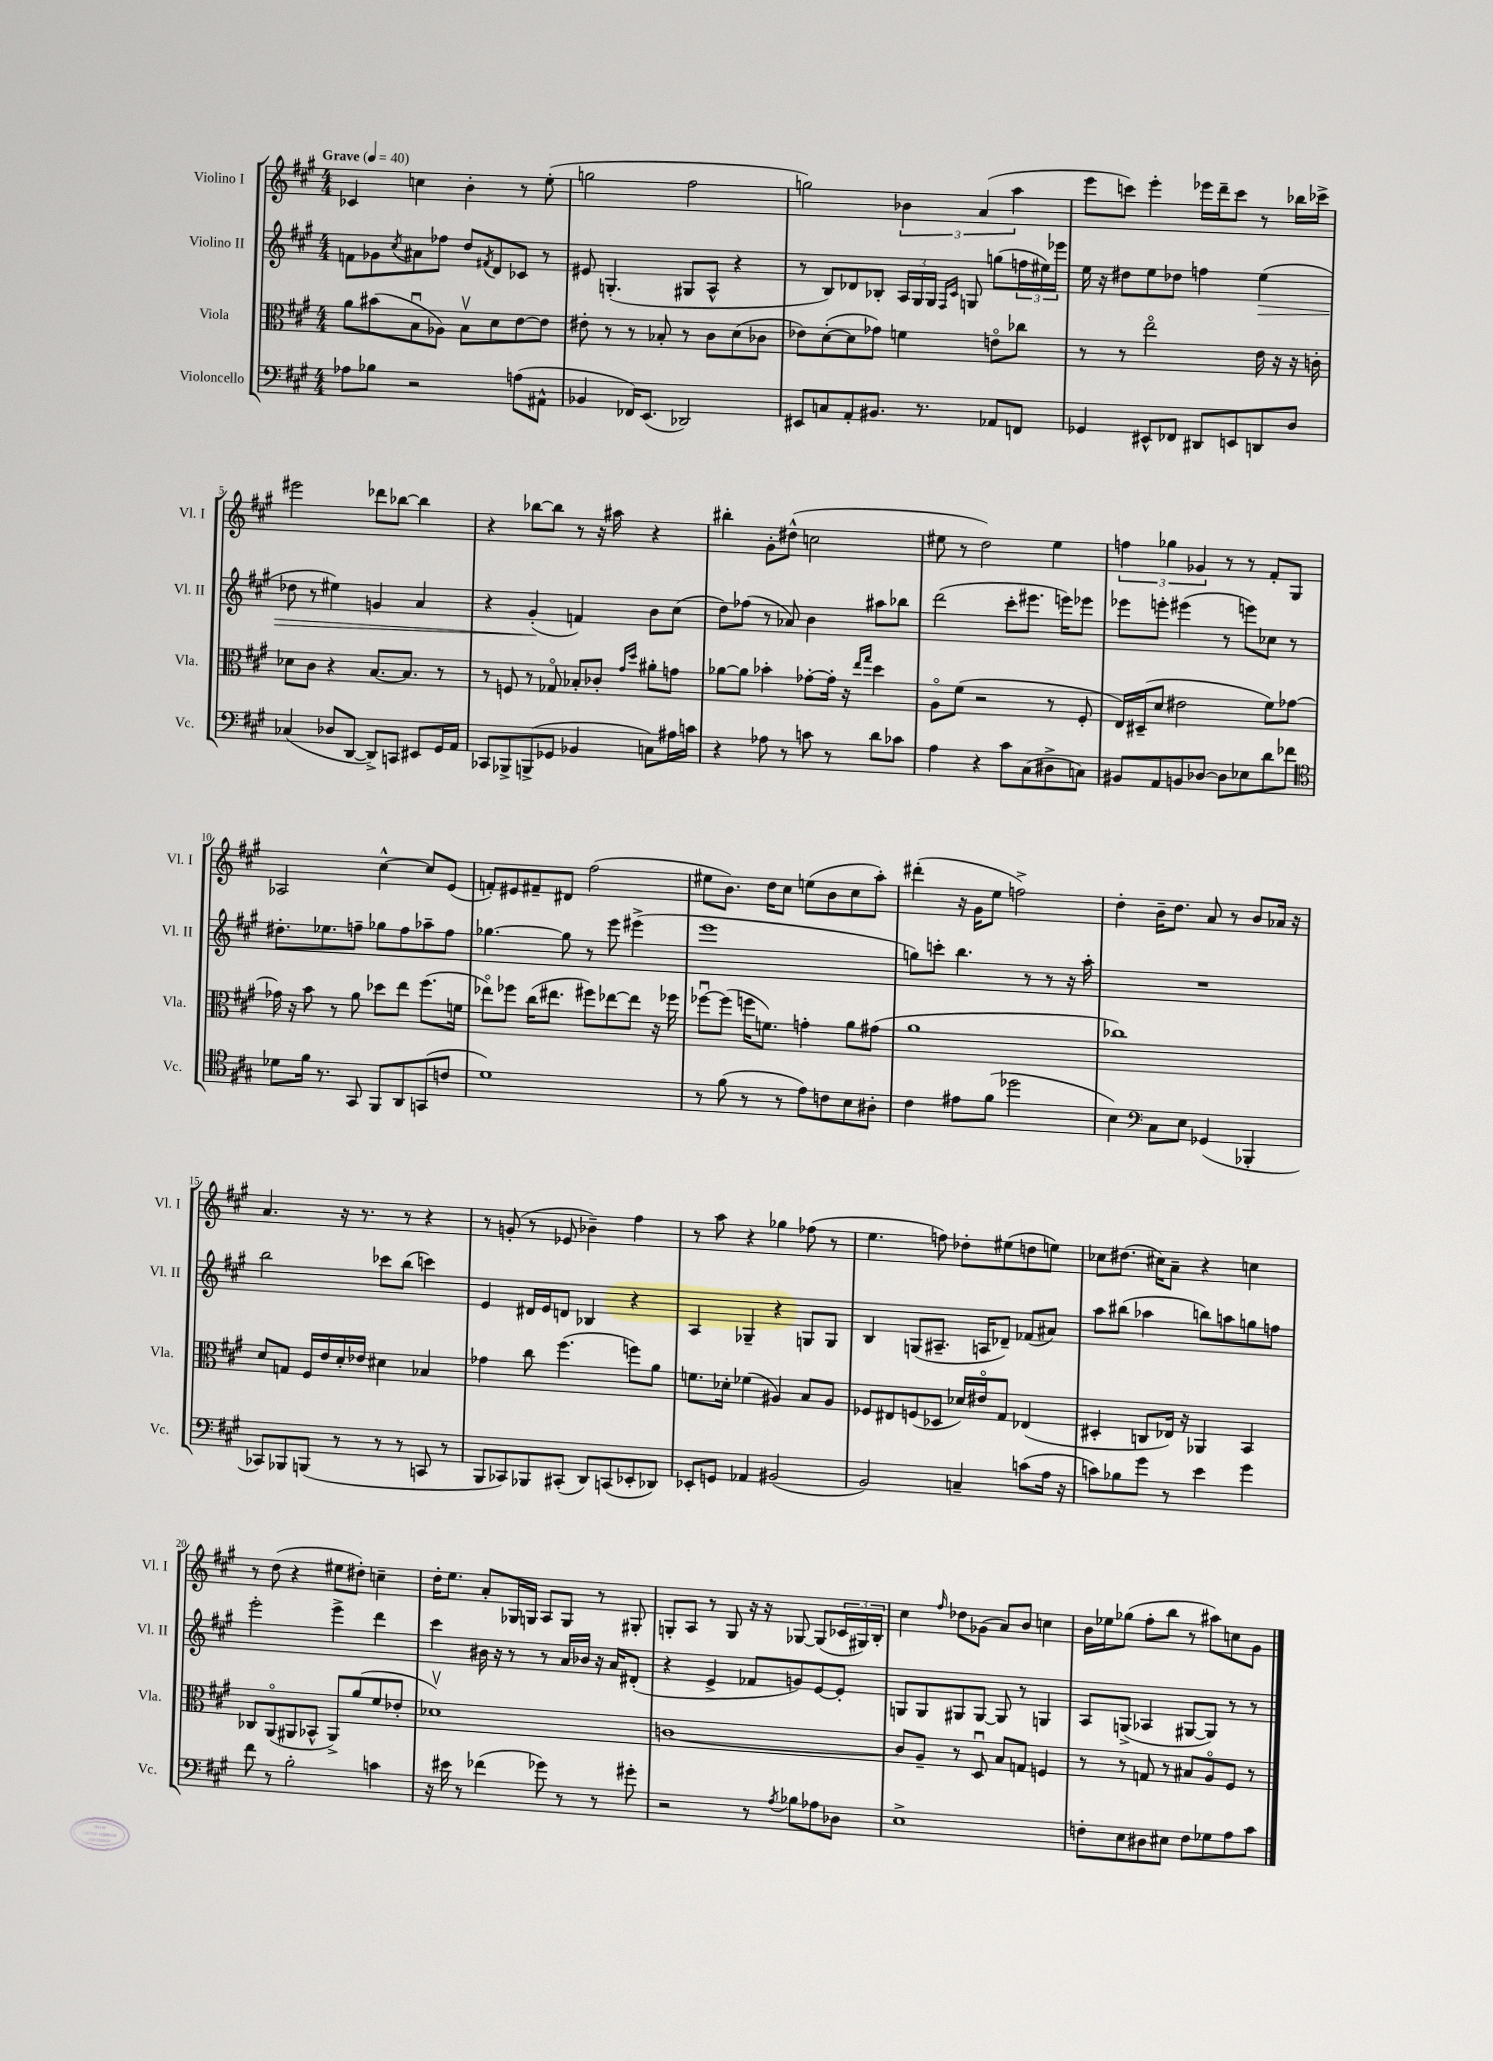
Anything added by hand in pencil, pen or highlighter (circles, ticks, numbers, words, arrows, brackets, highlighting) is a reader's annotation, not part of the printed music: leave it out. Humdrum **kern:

**kern	**kern	**kern	**dynam	**kern
*part4	*part3	*part2	*part2	*part1
*staff4	*staff3	*staff2	*staff2	*staff1
*I"Violoncello	*I"Viola	*I"Violino II	*	*I"Violino I
*I'Vc.	*I'Vla.	*I'Vl. II	*	*I'Vl. I
*clefF4	*clefC3	*clefG2	*	*clefG2
*k[f#c#g#]	*k[f#c#g#]	*k[f#c#g#]	*	*k[f#c#g#]
*M4/4	*M4/4	*M4/4	*	*M4/4
*MM40	*MM40	*MM40	*	*MM40
=1	=1	=1	=1	=1
!	!	!	!	!LO:TX:a:B:t=Grave
8A-X\L	8a\L	8fn\L	.	4c-X/
8B-X\J	(8b#X\	8g-X\	.	.
.	.	8qcc#/	.	.
2r	8Bu\	8a#X\	.	4ccn\
.	8A-X\J)	8ff-X\J	.	.
.	8Bv\L	8dd/L	.	4b'\
.	.	8qf#X/	.	.
.	8d\	8d/	.	.
(8An\L	[8e\	8c-X/J	.	8r
8AA#X^^\J	8e\J]	8r	.	(8ee'\
=2	=2	=2	=2	=2
4BB-X/	8e#X'\	8e#X/	.	2ggn\
.	8r	(4.Gn'/	.	.
16FF-X/KL)	8r	.	.	.
(8.EE/J	.	.	.	.
.	8B-X'/	.	.	.
2DD-X/)	8r	8G#X/L	.	2ff#\
.	8c#\L	8A^^/J	.	.
.	(8d\	4r	.	.
.	8c-X\J	.	.	.
=3	=3	=3	=3	=3
8EE#X/L	8e-X\L)	8r	.	2ggn\)
8Cn/	([8d'\	8B/L)	.	.
8AA'/	8d\]	8d-X/	.	.
8.BB#X/J	8g-X\J)	8B-X'/J	.	.
.	4fn\	24A/LL	.	6b-X\
.	.	24G#/	.	.
8.r	.	.	.	.
.	.	24G#/JJ	.	.
.	.	16qqF#/LL	.	.
.	.	16qqc#/JJ	.	.
.	.	8Gn/	.	.
.	.	.	.	(6a/
8AA-X/L	8en\L	(8ggn\L	.	.
.	.	.	.	6aa\
8FFn/J	8cc-X\J	24ffn\L	.	.
.	.	24ee#X\)	.	.
.	.	24eee-X\JJ	.	.
=4	=4	=4	=4	=4
4GG-X/	8r	16ee\	.	8eee\L
.	.	16r	.	.
.	8r	8dd#X\L	.	8cccn\J)
8EE#X^^/L	2ee\	8ee\	.	4eee'\
8FF-X/J	.	8dd-X\J	.	.
8DD#X/L	.	4ffn\	.	16eee-X\LL
.	.	.	.	16ddd~\J
8EEn/	.	.	.	8ccc\J
!	!	!	!LO:HP:b	!
8DDn/	16e\	(4ee\	>	8r
.	16r	.	.	.
8D/J	16r	.	.	16bb-X\LL
.	16cn'\	.	.	16ccc-X^\JJ
!!LO:LB:g=z
=5	=5	=5	=5	=5
(4C-X/	8d-X\L	8dd-X\	.	2eee#X\
.	8c#\J	8r	.	.
8D-X/L	4r	4ee#X\)	.	.
[8DD/J	.	.	.	.
8DD^/L])	[8.B/L	4gn/	.	8ddd-X\L
8CCn/J	.	.	.	[8bb-X\J
.	8.B/J]	.	.	.
8EE#X/L	.	4a/	.	4bb-\]
16GG#/L	8r	.	.	.
16AA/JJ	.	.	.	.
=6	=6	=6	=6	=6
8CC-X/L	8r	4r	.	4r
8BBB-X^/	8Fn/	.	.	.
(8BBBn^/	8r	(4g#'/	.	[8bb-X\L
8GG-X/J	8G-X/	.	.	8bb-\J]
4BB-X/	8B-X'/L	4fn/)	]	8r
.	8c-X'/J	.	.	16r
.	.	.	.	16aa#X\
.	16qqg#/LL	.	.	.
.	16qqdd/JJ	.	.	.
8Cn\L)	8a#X'\L	8b\L	.	4r
16A#X\L	8gn\J	(8cc#\J	.	.
16cn\JJ	.	.	.	.
=7	=7	=7	=7	=7
4r	[8a-X\L	8dd\L)	.	4bb#X'\
.	8a-\J]	(8ff-X\J	.	.
8A-X\	4b-X'\	8r	.	8g#'\L
8r	.	8a-X/)	.	(8dd#X^^\J
8cn\	[8g-X'\L	4b\	.	2ccn\
8r	16g-'\Jk]	.	.	.
.	16r	.	.	.
.	16qqee/LL	.	.	.
.	16qqgg#/JJ	.	.	.
8d\L	4dd\	8aa#X\L	.	.
8c-X\J	.	8bb-X\J	.	.
=8	=8	=8	=8	=8
4A\	8A\L	(2ddd\	.	8ee#X\
.	(8f#\J	.	.	8r
4r	2r	.	.	2dd\)
8c#\L	.	8ccc#'\L	.	.
(8C#\	.	8.eee#X\J	.	.
8D#X^\	8r	.	.	4ee#\
.	.	16eeen\KL)	.	.
8Cn\J)	8F#'/	8eee-X\J	.	.
=9	=9	=9	=9	=9
8BB#X/L	16E/LL)	8eee-X\L	.	6ffn\
.	(16D#X~/J	.	.	.
8AA/	8d/J	8eeen'\J	.	.
.	.	.	.	6gg-X\
8BBn/	2e#X\	(4eee#X\	.	.
.	.	.	.	6g-X/
[8D-X/J	.	.	.	.
8D-\L]	.	8r	.	8r
8E-X\	.	8eeen\L)	.	8r
8d\	8f#\L)	8cc-X\J	.	8f#'/L
8f-X\J	[8g-X\J	8r	.	8G#/J
!!LO:LB:g=z
=10	=10	=10	=10	=10
*clefC4	*	*	*	*
8d-X\L	16g-X\]	8.dd#X'\L	.	2A-X/
.	16r	.	.	.
16f#\Jk	8b\	.	.	.
8.r	.	8.ee-X\	.	.
.	8r	.	.	.
8GG#/	8a\	8ffn~\J	.	.
8FF#/L	8dd-X\L	8gg-X\L	.	[4cc#^^\
8AA/	8ee\J	8ff\	.	.
(8GGn/	(8.ff#\L	8aa-X~\	.	8cc#/L]
8cn/J	.	8ff\J	.	(8e/J
.	16fn\Jk	.	.	.
=11	=11	=11	=11	=11
1d)	8ee-X\L)	[4.gg-X\	.	8fn'/L)
.	8ff-X\J	.	.	8e#X/
.	(16cc#\KL	.	.	8f#X~/
.	8.ee#X\J	.	.	.
.	.	8gg-\]	.	8d#X/J
.	8ff#X\L)	8r	.	(2ff#\
.	[8ee-X\	8eee\	.	.
.	8ee-\J]	(4eee#X^\	.	.
.	16r	.	.	.
.	16ff-X\	.	.	.
=12	=12	=12	=12	=12
8r	[8ff-Xu\L	1eee	.	8ee#X\L
(8f#\	(8ff-\J]	.	.	8.b\J)
8r	16ffn\KL	.	.	.
.	8.fn\J)	.	.	16dd\KL
8r	.	.	.	8cc#\J
8e\L)	4gn'\	.	.	(8een\L
8cn\	.	.	.	8b\
8B\	8a\L	.	.	8cc#\
8A#X'\J	(8g#X\J	.	.	8aa'\J)
=13	=13	=13	=13	=13
4c#\	1a	8ggn\L)	.	(4ddd#X'\
.	.	8cccn'\J	.	.
8e#X\L	.	4.bb\	.	16r
.	.	.	.	16g#\KL
(8f#\J	.	.	.	8ee\J
2dd-X\	.	.	.	2ffn^\)
.	.	8r	.	.
.	.	8r	.	.
.	.	16r	.	.
.	.	16aa'\	.	.
=14	=14	=14	=14	=14
4B\)	1cc-X)	1r	.	4dd'\
*clefF4	*	*	*	*
8C#\L	.	.	.	16b~\KL
.	.	.	.	8.dd\J
8E\J	.	.	.	.
(4GG-X/	.	.	.	8a/
.	.	.	.	8r
4BBB-X'/	.	.	.	8b/L
.	.	.	.	16a-X/Jk
.	.	.	.	16r
!!LO:LB:g=z
=15	=15	=15	=15	=15
8CC-X/L)	8d/L	2bb\	.	4.a/
8BBB-X/	8Gn/J	.	.	.
(8BBBn/J	16F#/LL	.	.	.
.	16e/	.	.	.
8r	16d'/	.	.	16r
.	16e-X/JJ	.	.	8.r
8r	4d#X\	8ccc-X\L	.	.
8r	.	(8bb\J	.	8r
8CCn/	4B-X/	4cccn\)	.	4r
8r	.	.	.	.
=16	=16	=16	=16	=16
8BBB/L	4g-X\	4e/	.	8r
8CC-X/)	.	.	.	(8gn'/
8BBB-X/	8cc#\	16d#X/LL	.	8r
.	.	16e/J	.	.
(8CC#X'/J	(4.ff#\	8dn/J	.	8e-X/
8DD/L)	.	4B-X/	.	4b-X~\)
(8CCn/	.	.	.	.
8EE-X'/	8ffn\L)	4r	.	4ff#\
8DD-X/J)	8a\J	.	.	.
=17	=17	=17	=17	=17
8EE-X'/L	8.fn\L	4A/	.	8r
8GGn/J	.	.	.	8aa\
.	16d-X'\Jk	.	.	.
4AA-X/	(4f-X\	4G-X~/	.	4r
(2BB#X/	4A#X/)	4r	.	4gg-X\
.	8B/L	8Gn/L	.	(8ff-X\
.	8A#/J	8G/J	.	8r
=18	=18	=18	=18	=18
2BB/)	8F-X/L	4B/	.	4.ee\
.	8E#X/	.	.	.
.	(8Fn/	(8Gn/L	.	.
.	8D-X/J	8.A#X~/J	.	8ffn\)
4Cn~/	16d-X/LL)	.	.	8dd-X'\L
.	16e#X/J	16An/KL	.	.
.	8G#/J	8d-X~/J)	.	(8ee#X\
(8cn\L	(4E-X/	(8f-X/L	.	8ddn\
16A\Jk	.	8a#X/J)	.	8een\J)
16r	.	.	.	.
=19	=19	=19	=19	=19
8cn\L)	4D#X'/	8aa\L	.	8cc-X\L
8B-X\	.	(8bb#X\J	.	(8.dd#X\J
8g#\J	8Cn/L	4aa-X\	.	.
.	.	.	.	16cc#X\KL)
8r	16E-X/Jk)	.	.	8a~\J
.	16r	.	.	.
4e\	4AA-X/	8bbn\L)	.	4r
.	.	8aan\	.	.
4g#\	4BB/	8ggn\	.	4ccn\
.	.	8ffn\J	.	.
!!LO:LB:g=z
=20	=20	=20	=20	=20
8f#\	8C-X/L	2eee'\	.	8r
8r	(8AA/	.	.	(8dd\
2B'\	8AA#X/	.	.	4r
.	8BB-X^^/J	.	.	.
.	8AA#^/L)	4eee^\	.	8ee#X\L
.	(8a/	.	.	8dd#X'\J)
4cn\	8f#/	4ddd\	.	4ccn~\
.	8e-X'/J	.	.	.
=21	=21	=21	=21	=21
16r	1d-Xv)	4ccc#\	.	16dd'\KL
16e#X\	.	.	.	8.ee\J
8r	.	.	.	.
(4f-X\	.	16b#X\	.	8a'/L
.	.	16r	.	.
.	.	8r	.	16G-X/L
.	.	.	.	16Gn/JJ
8g-X\)	.	8r	.	8A/L
8r	.	16a/LL	.	8G/J
.	.	16b-X/JJ	.	.
8r	.	16r	.	8r
.	.	16a/KL	.	.
8g#X'\	.	(8d#X'/J	.	8G#X'/
=22	=22	=22	=22	=22
2r	[1cn	4r	.	8Gn'/L
.	.	.	.	8A/J
.	.	4e^/	.	8r
.	.	.	.	8G/
8r	.	8f-X/L	.	16r
.	.	.	.	16r
8qA/	.	.	.	.
8B-X\L	.	8gn/)	.	[8G-X/
8A-X\	.	[8e/	.	(8G-/L]
8D-X\J	.	8e'/J]	.	24c-X/L
.	.	.	.	24G#X/)
.	.	.	.	24B'/JJ
=23	=23	=23	=23	=23
1E^	8c/L]	8Gn/L	.	4cc#\
.	8A~/J	8G/	.	.
.	.	.	.	16qqff#/
.	8r	8G#X/	.	8dd-X\L
.	8Du/	[8G#/J	.	(8g-X\J
.	8B/L	8G#/]	.	8a/L)
.	8Gn/J	8r	.	8b/J
.	4Fn/	4Gn/	.	4ccn\
=24	=24	=24	=24	=24
8Fn'\L	8r	8A/L	.	16b\LL
.	.	.	.	16ee-X\J
8E\	8r	(8Gn^/J	.	(8gg-X\J
8D#X\	8Gn/	4A-X/	.	8ff#'\L
8E#X\J	8r	.	.	8bb\J
8F\L	8B#X/L	[8G#X/L	.	8r
8G-X\	8A/	8G#/J])	.	8aa#X\L)
8A\	8F#/J	8r	.	8ccn\
8c#\J	8r	8r	.	8g#\J
==	==	==	==	==
*-	*-	*-	*-	*-
